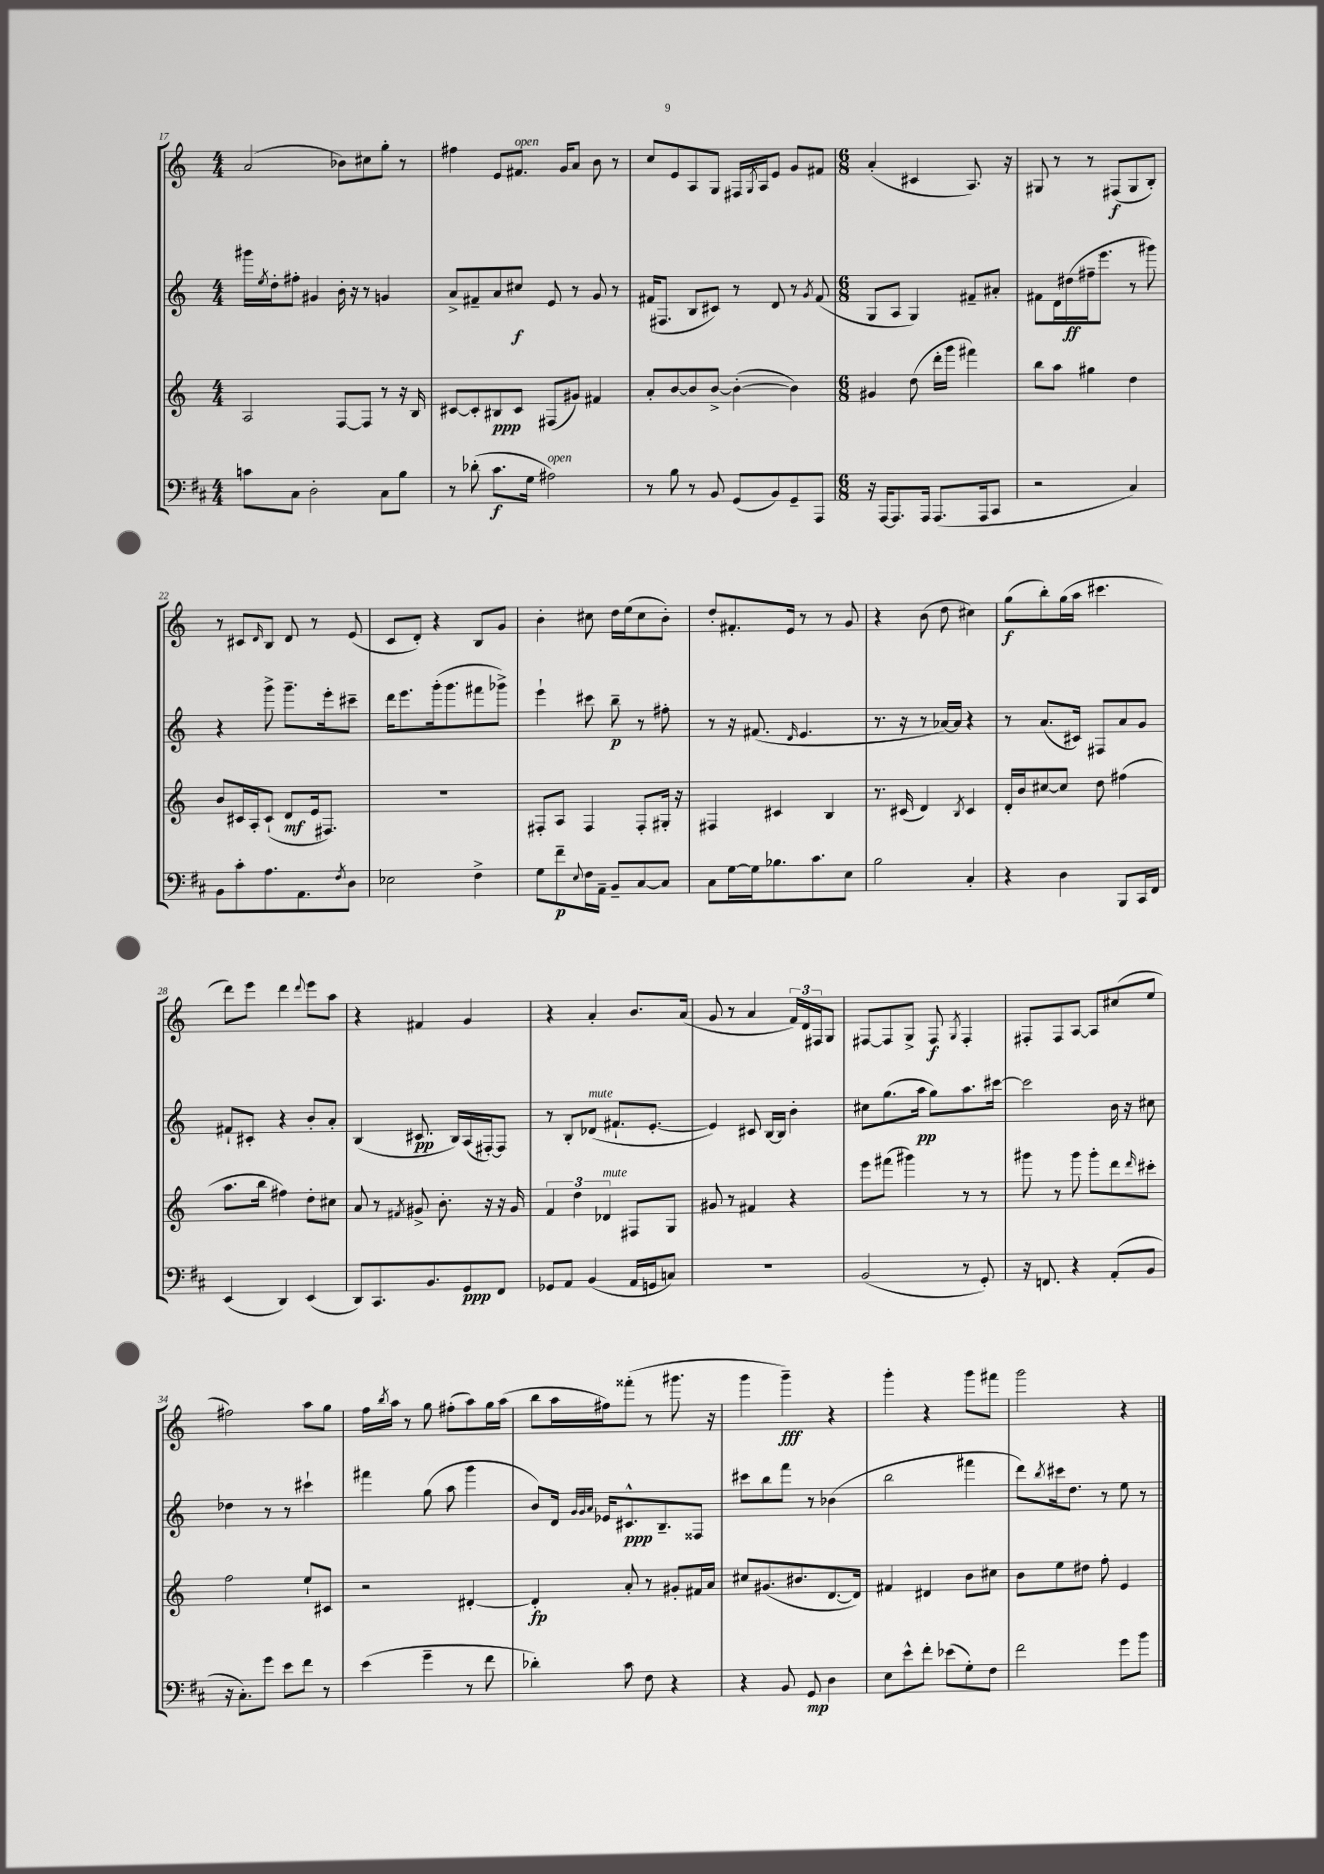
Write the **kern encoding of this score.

**kern	**kern	**kern	**kern
*staff4	*staff3	*staff2	*staff1
*clefF4	*clefG2	*clefG2	*clefG2
*k[f#c#]	*k[]	*k[]	*k[]
*M4/4	*M4/4	*M4/4	*M4/4
8c	2A	16ggg#	(2a
.	.	8qee	.
.	.	16dd'	.
8C#	.	8ff#'	.
2D'	.	4g#	.
.	[8F	16b'	8b-)
.	.	16r	.
.	8F]	8r	8cc#
8C#	8r	4g	8gg'
8B	16r	.	8r
.	16B	.	.
=	=	=	=
8r	[8c#	8a^	4ff#
(8d-'	8c#']	8f#~	.
8.c#	8B#	8a	8e
.	8c#	8cc#	8.f#
16G	.	.	.
2A#)	(8F#	8e	.
.	.	.	16g
.	8g#)	8r	8a
.	4f#	8g	8b
.	.	8r	8r
=	=	=	=
8r	8a'	(16f#	8cc
.	.	8.F#	.
8B	[8b	.	8e
8r	8b]	8B	8A
8BB	[8b^	8c#)	8G
(8GG	(4b'_	8r	16F#
.	.	.	8qG
.	.	.	16A
8BB)	.	8d	8e
8GG~	4b])	8r	8g
.	.	8qg	.
8AAA	.	(8f#	8f#
=	=	=	=
*M6/8	*M6/8	*M6/8	*M6/8
16r	4g#	8G	(4a'
[16AAA	.	.	.
8.AAA]	.	8A	.
.	(8dd	4G)	4c#
16AAA	.	.	.
(8.AAA	16ddd'	.	.
.	16ggg	.	.
.	4fff#)	8f#~	8.A)
16AAA	.	.	.
8CC#	.	8a#'	.
.	.	.	16r
=	=	=	=
2r	8bb	8f#	8G#
.	8aa	16d	8r
.	.	(16dd#	.
.	4gg#	16ff#~	8r
.	.	8.eee	.
.	.	.	(8F#
4C#)	4dd	8r	8G#
.	.	8ggg#)	8B')
=	=	=	=
8BB	8b	4r	8r
8c#'	16c#	.	8c#
.	16A'	.	.
.	.	.	16qqd
8.A	(8c#`	8ggg^	8B
.	8d	8.ggg~	8d
8.AA	.	.	.
.	16e	.	8r
.	8.F#)	16eee'	.
8qF#	.	.	.
8D	.	8ccc#~	(8e
=	=	=	=
2E-	2.r	16ddd	8c
.	.	8.eee	.
.	.	.	8d')
.	.	(16ggg'	4r
.	.	8.ggg	.
4F#^	.	8fff#	8B
.	.	8ggg-^)	8g
=	=	=	=
8G	8F#'	4eee`	4b'
8f#~	8A	.	.
8qqE	.	.	.
16F#	4F#	8ccc#	8cc#
16AA~	.	.	.
8BB~	.	8bb~	16dd
.	.	.	(16ee
[8C#	8F#'	8r	8cc#
8C#]	16G#'	8ff#'	8b')
.	16r	.	.
=	=	=	=
8C#	4F#	8r	8dd'
[16G	.	16r	8.f#'
16G]	.	(8.f#	.
8.B-	4c#	.	.
.	.	.	16e
.	.	16qqd	.
.	.	4.e	8r
8.c#	.	.	.
.	4B	.	8r
8E	.	.	8g
=	=	=	=
2B	8.r	8.r	4r
.	(16c#	16r	.
.	4d)	8r	(8b
.	.	[16a-)	8dd
.	.	16a-]	.
.	8qB	.	.
4C#'	4c#	4r	4cc#)
=	=	=	=
4r	16d'	8r	(8gg
.	16b	.	.
.	[8cc#	(8.a	8bb')
4D	8cc#]	.	(16gg
.	.	16c#)	16aa
.	8dd	8F#	4.ccc#
8BBB	(4ff#	8a	.
16CC#	.	8g	.
16FF#	.	.	.
=	=	=	=
(4EE	8.aa	8f#`	8ddd)
.	.	8c#'	8eee
.	16bb	.	.
4DD)	4ff#)	4r	4ddd
.	.	.	8qqddd
(4EE	8dd'	8b'	8eee
.	8cc#	8a'	8aa
=	=	=	=
8DD)	8a	(4B	4r
8.CC#	8r	.	.
.	8qf#	.	.
.	8g#^	8.c#	4f#
8.BB	.	.	.
.	8.b'	.	.
.	.	16B)	.
8GG	.	(16A	4g
.	16r	[16F#')	.
8FF#	16r	8F#]	.
.	16g#	.	.
=	=	=	=
8GG-	6f	8r	4r
8AA	.	8B'	.
.	6dd	.	.
(4BB	.	(8d-	4a'
.	6d-	.	.
.	.	8.f#`	.
16AA	8F#	.	8.b
16GG	.	[8.e'	.
8C)	8G	.	.
.	.	.	(16a
=	=	=	=
2.r	8g#	4e])	8g
.	8r	.	8r
.	4f#	8c#	4a
.	.	[16B	.
.	.	16B]	.
.	4r	4b'	24f)
.	.	.	24d
.	.	.	24F#
.	.	.	8G
=	=	=	=
(2BB	8eee	8cc#	[8F#
.	(8fff#	(8.gg	8F#]
.	4ggg#)	.	8G^
.	.	16aa	.
.	.	8gg)	8F#
.	.	.	8qG
8r	8r	8.aa	4F#'
8GG')	8r	.	.
.	.	[16ccc#	.
=	=	=	=
16r	8ggg#	2ccc#]	8F#'
8.FF	.	.	.
.	8r	.	8F#
4r	8ggg#	.	[8A
.	8ggg#'	.	8A]
(8AA'	8ddd	16b	(8cc#
.	.	16r	.
.	16qqddd	.	.
8BB	8ccc#'	8cc#	8ee
=	=	=	=
16r	2ff	4dd-	2ff#)
8.C#')	.	.	.
8g	.	8r	.
8e	.	8r	.
8f#	8ee`	4ccc#`	8aa
8r	8c#	.	8gg
=	=	=	=
(4e	2r	4fff#	16ff
.	.	.	8qbb
.	.	.	16aa
.	.	.	8r
4g~	.	(8gg	8gg
.	.	8aa	(8ff#'
8r	[4d#'	4ggg	8aa)
8f#	.	.	16gg
.	.	.	(16aa
=	=	=	=
4d-')	4d#']	8b)	8bb
.	.	16d	16aa
.	.	32qqg	.
.	.	32qqg	.
.	.	32qqa	.
.	.	16e-	16ff#)
8c#	8a'	8.c#^^	(8fff##'
8F#	8r	.	8r
.	.	8.B~	.
4r	8g#'	.	8.ggg#
.	16f#	8F##	.
.	16a	.	16r
=	=	=	=
4r	8cc#	8ccc#	4ggg
.	(8.g#	8bb	.
8BB	.	8fff	4ggg~)
.	8.b#	.	.
8GG	.	8r	.
4D	[8.d	(4b-	4r
.	16d])	.	.
=	=	=	=
8E	4f#	2bb	4ggg'
8e^^	.	.	.
8f#'	4d#	.	4r
(8e-	.	.	.
8G')	8b	4fff#	8ggg
8F#	8cc#	.	8fff#
=	=	=	=
2f#	8b	8ddd)	2ggg
.	.	8qbb	.
.	8ee	16ccc#	.
.	.	8.dd	.
.	8dd#	.	.
.	8ff'	8r	.
8g	4e	8ee	4r
8b	.	8r	.
==	==	==	==
*-	*-	*-	*-
